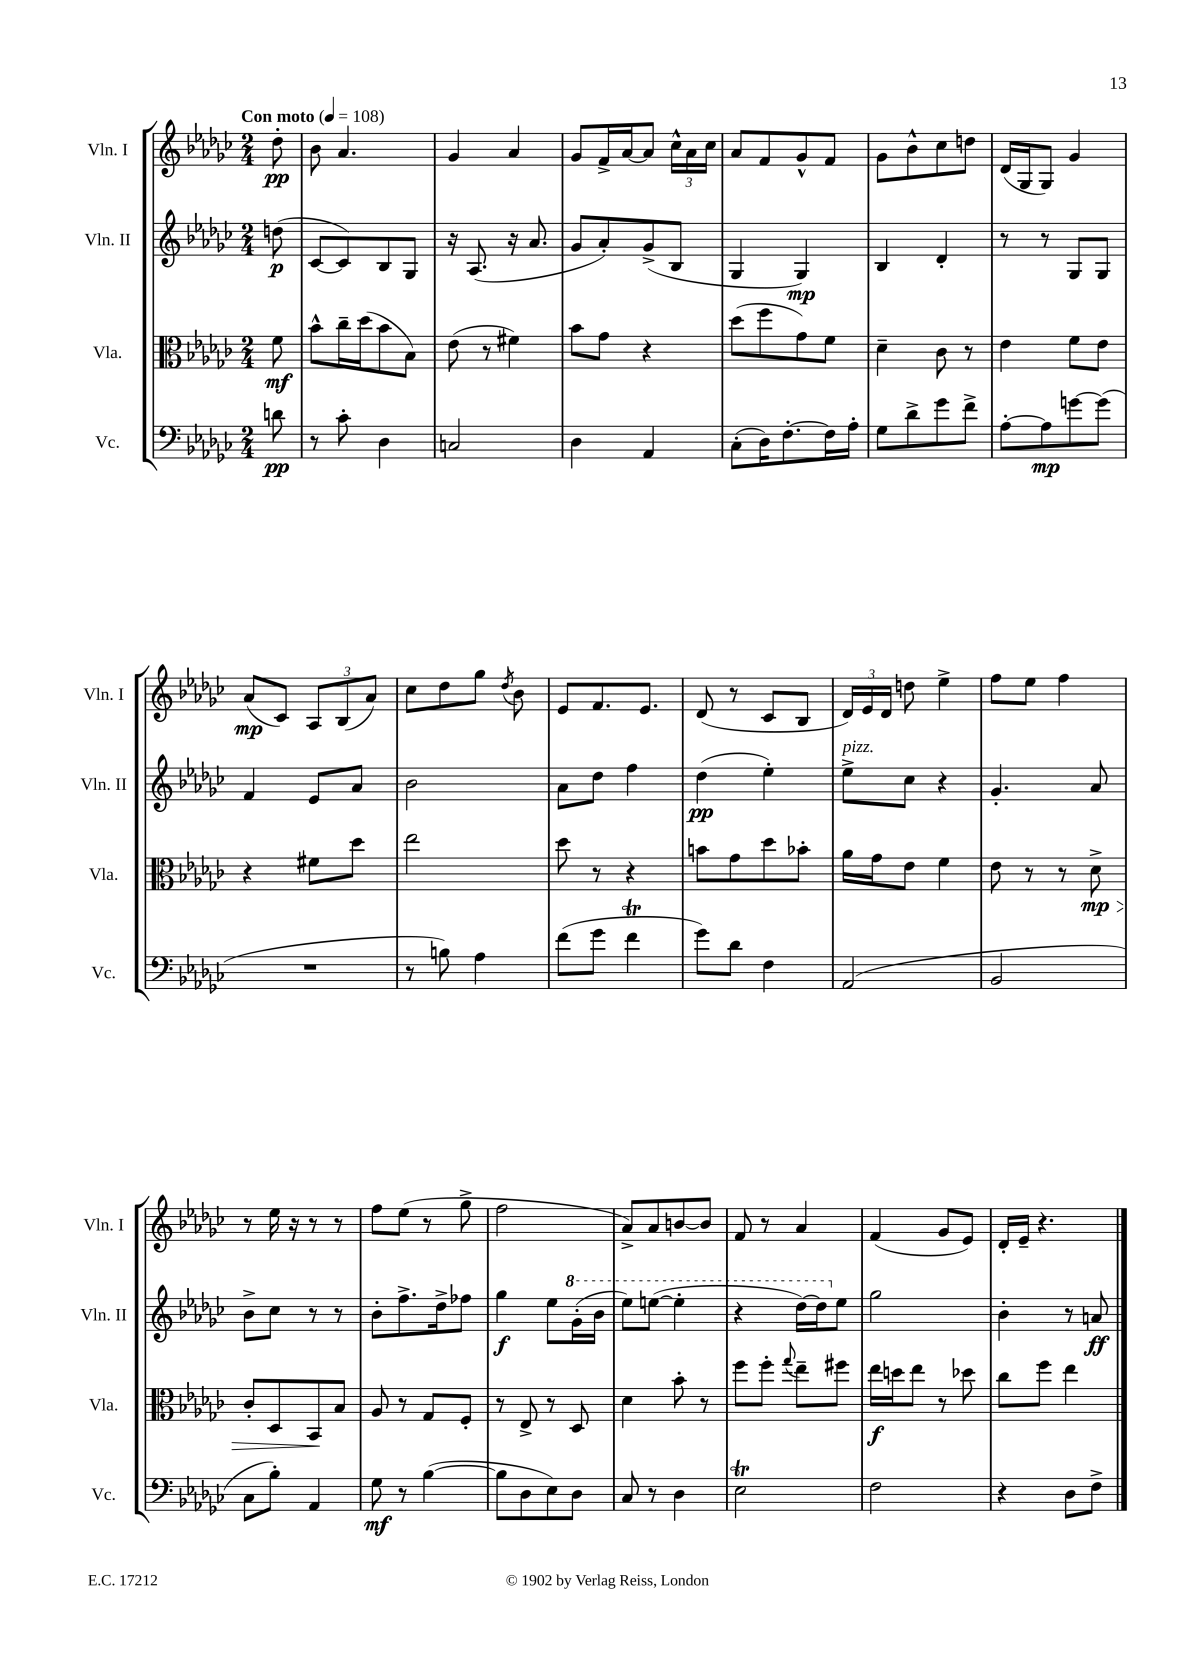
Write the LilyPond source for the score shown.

<<
\new StaffGroup <<
\new Staff = "s0" \with { instrumentName = "Vln. I" shortInstrumentName = "Vln. I" } {
    \clef treble \key ges \major \numericTimeSignature \time 2/4 \partial 8 \tempo "Con moto" 4 = 108
    \autoBeamOff des''8-.\pp |
    bes'8 aes'4. |
    ges'4 aes'4 |
    ges'8[ f'16-> aes'16~ aes'8] \tuplet 3/2 { ces''16[-^ aes'16 ces''16] } |
    aes'8[ f'8 ges'8-^ f'8] |
    ges'8[ bes'8-^ ces''8 d''8] |
    des'16[( ges16 ges8]) ges'4 |
    aes'8[\mp( ces'8]) \tuplet 3/2 { aes8[ bes8( aes'8]) } |
    ces''8[ des''8 ges''8] \acciaccatura { des''8 } bes'8 |
    ees'8[ f'8. ees'8.] |
    des'8( r8 ces'8[ bes8] |
    \tuplet 3/2 { des'16[) ees'16 des'16] } d''8 ees''4-> |
    f''8[ ees''8] f''4 |
    r8 ees''16 r16 r8 r8 |
    f''8[ ees''8]( r8 ges''8-> |
    f''2 |
    aes'8[->) aes'8 b'8~ b'8] |
    f'8 r8 aes'4 |
    f'4( ges'8[ ees'8]) |
    des'16[-. ees'16]-- r4. \bar "|." |
}
\new Staff = "s1" \with { instrumentName = "Vln. II" shortInstrumentName = "Vln. II" } {
    \clef treble \key ges \major \numericTimeSignature \time 2/4 \partial 8
    \autoBeamOff d''8\p( |
    ces'8[~ ces'8) bes8 ges8] |
    r16 aes8.( r16 aes'8. |
    ges'8[ aes'8-.) ges'8->( bes8] |
    ges4 ges4\mp) |
    bes4 des'4-. |
    r8 r8 ges8[ ges8] |
    f'4 ees'8[ aes'8] |
    bes'2 |
    aes'8[ des''8] f''4 |
    des''4\pp( ees''4-.) |
    ees''8[->^\markup { \italic "pizz." } ces''8] r4 |
    ges'4.-. aes'8 |
    bes'8[-> ces''8] r8 r8 |
    bes'8[-. f''8.-> des''16-> fes''8] |
    ges''4\f ees''8[ \ottava #1 ges''16-.( bes''16] |
    ees'''8[) e'''8]~( e'''4-. |
    r4 des'''16[~) des'''16 \ottava #0 ees''8] |
    ges''2 |
    bes'4-. r8 a'8\ff \bar "|." |
}
\new Staff = "s2" \with { instrumentName = "Vla." shortInstrumentName = "Vla." } {
    \clef alto \key ges \major \numericTimeSignature \time 2/4 \partial 8
    \autoBeamOff f'8\mf |
    bes'8[-^ ces''16-- des''16( bes'8 bes8]) |
    ees'8( r8 fis'4) |
    bes'8[ ges'8] r4 |
    des''8[( f''8 ges'8) f'8] |
    des'4-- ces'8 r8 |
    ees'4 f'8[ ees'8] |
    r4 fis'8[ des''8] |
    ees''2 |
    des''8 r8 r4 |
    b'8[ ges'8 des''8 bes'8]-. |
    aes'16[ ges'16 ees'8] f'4 |
    ees'8 r8 r8 des'8->\mp\> |
    ces'8[-. des8 bes,8\! bes8] |
    aes8 r8 ges8[ f8]-. |
    r8 ees8-> r8 des8 |
    des'4 bes'8-. r8 |
    f''8[ f''8]-. \appoggiatura { ges''8 } ees''8[-- fis''8] |
    ees''16[\f d''16 ees''8] r8 des''8 |
    ces''8[ f''8] ees''4 \bar "|." |
}
\new Staff = "s3" \with { instrumentName = "Vc." shortInstrumentName = "Vc." } {
    \clef bass \key ges \major \numericTimeSignature \time 2/4 \partial 8
    \autoBeamOff d'8\pp |
    r8 ces'8-. des4 |
    c2 |
    des4 aes,4 |
    ces8[-.( des16) f8.~-. f16 aes16]-. |
    ges8[ des'8-> ges'8 f'8]-> |
    aes8[~-. aes8\mp g'8~ g'8]( |
    R2 |
    r8 b8) aes4 |
    f'8[( ges'8] f'4\trill |
    ges'8[) des'8] f4 |
    aes,2( |
    bes,2 |
    ces8[ bes8]-.) aes,4 |
    ges8\mf r8 bes4~( |
    bes8[ des8 ees8) des8] |
    ces8 r8 des4 |
    ees2\trill |
    f2 |
    r4 des8[ f8]-> \bar "|." |
}
>>
>>
\layout { \context { \Score \remove "Bar_number_engraver" } }
